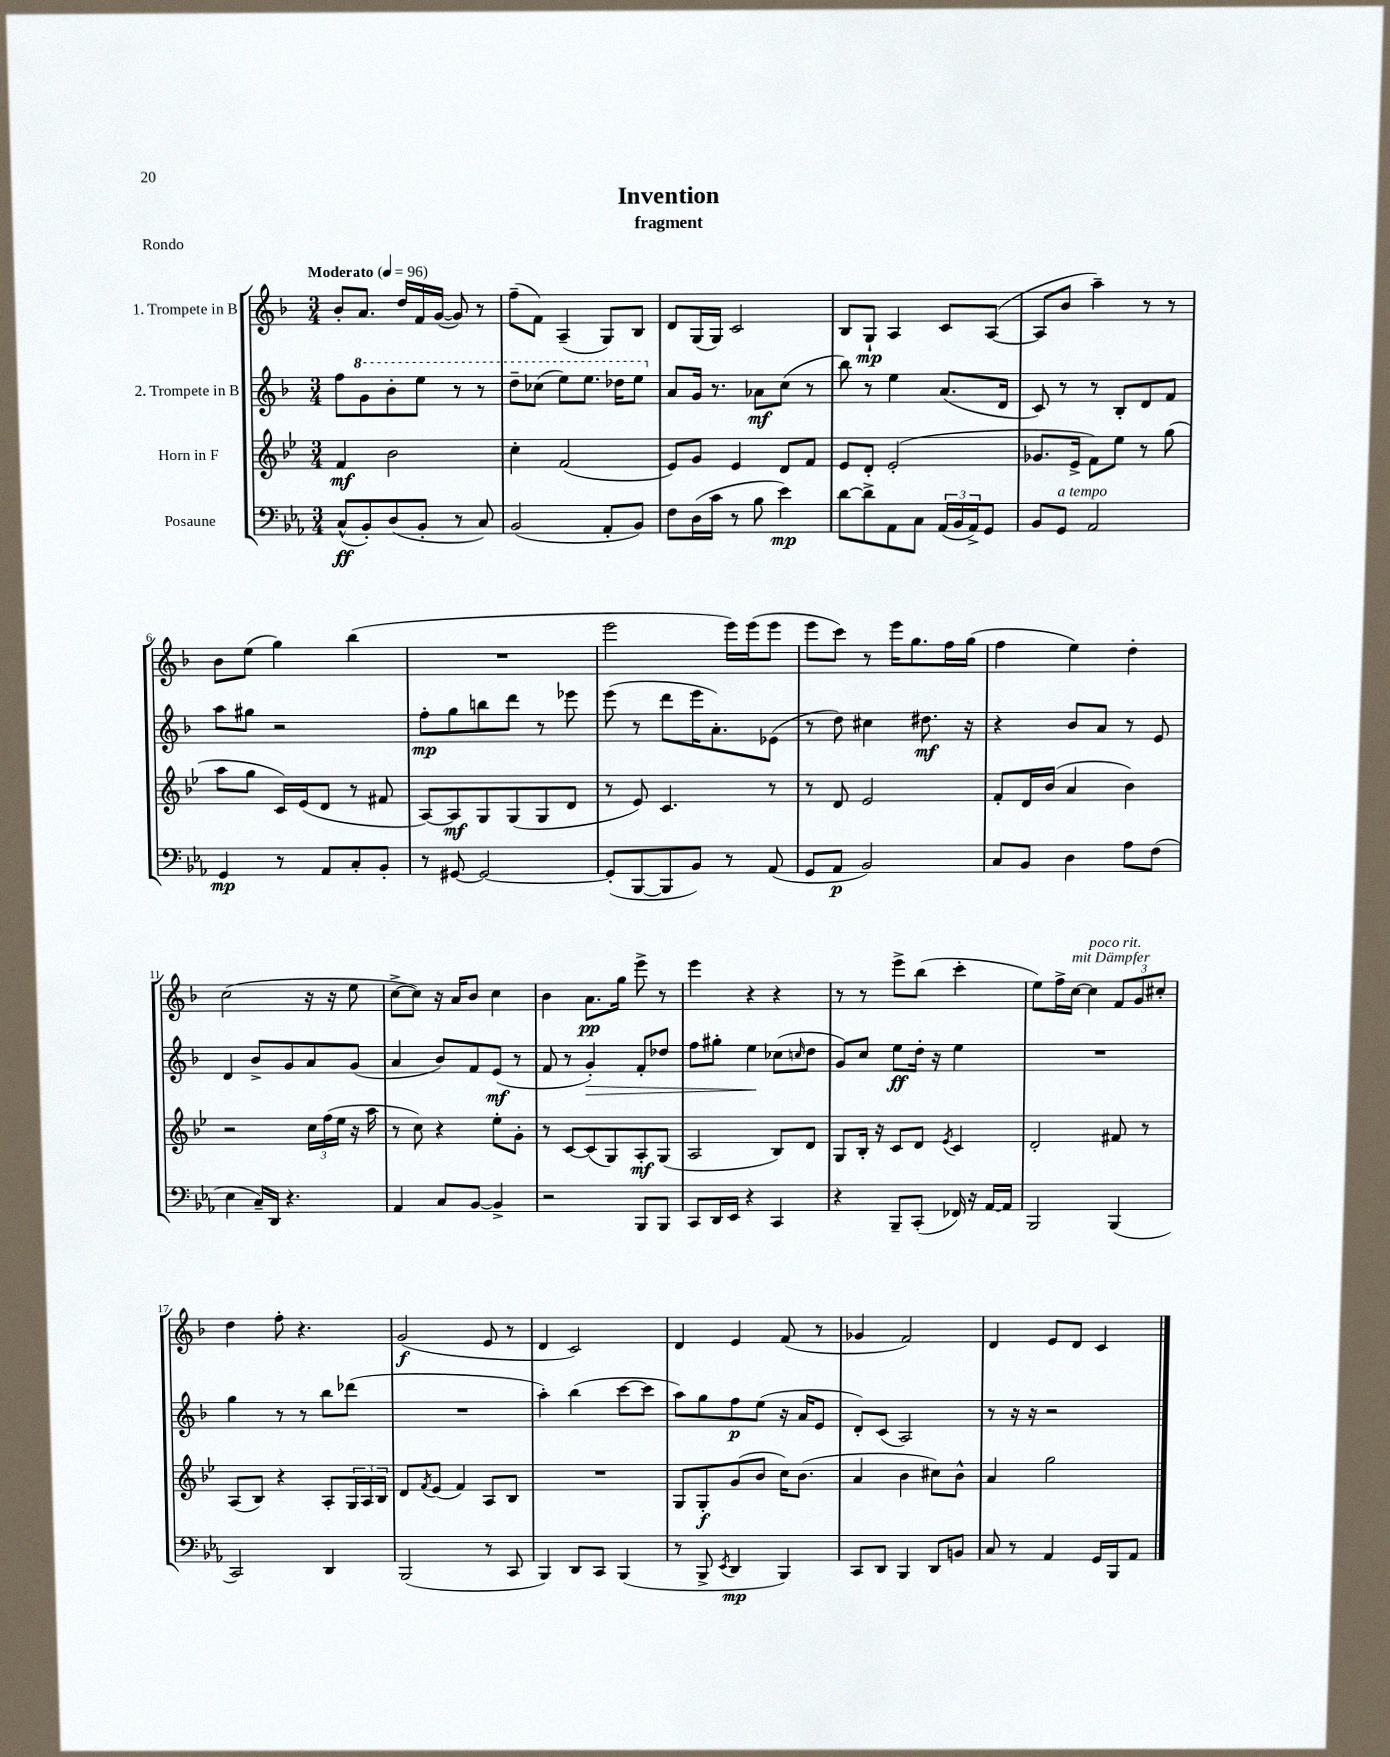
\header { title = "Invention" subtitle = "fragment" piece = "Rondo" }
<<
\new StaffGroup <<
\new Staff = "s0" \with { instrumentName = "1. Trompete in B" } {
    \clef treble \key f \major \numericTimeSignature \time 3/4 \tempo "Moderato" 4 = 96
    bes'8-. a'8. d''16 f'16 g'16~( g'8) r8 |
    f''8--( f'8) a4--( g8) bes8 |
    d'8 g16( g16) c'2 |
    bes8 g8-!\mp a4 c'8 a8~( |
    a8 bes'8 a''4--) r8 r8 |
    bes'8 e''8( g''4) bes''4( |
    R2. |
    e'''2 e'''16) e'''16( e'''8 |
    e'''8 c'''8) r8 e'''16 g''8. f''16 g''16( |
    f''4 e''4) d''4-. |
    c''2( r16 r16 e''8 |
    c''8~-> c''8) r16 a'16 bes'8 c''4 |
    bes'4 a'8.\pp g''16 e'''8-> r8 |
    e'''4 r4 r4 |
    r8 r8 e'''8-> bes''8( c'''4-. |
    e''8) f''16-> c''16~^\markup { \italic "mit Dämpfer" } c''4^\markup { \italic "poco rit." } \tuplet 3/2 { f'8 g'8 cis''8-. } |
    d''4 f''8-. r4. |
    g'2\f( e'8 r8 |
    d'4 c'2) |
    d'4 e'4 f'8( r8 |
    ges'4 f'2) |
    d'4 e'8 d'8 c'4 \bar "|." |
}
\new Staff = "s1" \with { instrumentName = "2. Trompete in B" } {
    \clef treble \key f \major \numericTimeSignature \time 3/4
    f''8 \ottava #1 g''8 bes''8-. e'''8 r8 r8 |
    d'''8-- ces'''8( e'''8) e'''8. des'''16 e'''8 \ottava #0 |
    a'8 g'16 r8. aes'8\mf c''8( r8 |
    bes''8) r8 e''4 a'8.( d'16 |
    c'8) r8 r8 bes8-. d'8 f'8 |
    a''8 gis''8 r2 |
    f''8-.\mp g''8 b''8 d'''8 r8 ees'''8 |
    e'''8( r8 d'''8 e'''16 a'8.-.) ees'8( |
    r8 d''8) cis''4 dis''8.\mf r16 |
    r4 bes'8 a'8 r8 e'8 |
    d'4 bes'8-> g'8 a'8 g'8( |
    a'4 bes'8) f'8 e'8\mf( r8 |
    f'8 r8 g'4-.\>) f'8-. des''8 |
    f''8 gis''8-. e''4\! ces''8( \grace { c''16 } d''8 |
    g'8) c''8 e''8\ff d''16-. r16 e''4 |
    R2. |
    g''4 r8 r8 bes''8 des'''8( |
    R2. |
    a''4-.) bes''4( c'''8~ c'''8 |
    a''8) g''8 f''8\p e''8( r16 a'16 e'8 |
    d'8-.) c'8( a2) |
    r8 r16 r16 r2 \bar "|." |
}
\new Staff = "s2" \with { instrumentName = "Horn in F" } {
    \clef treble \key bes \major \numericTimeSignature \time 3/4
    f'4\mf bes'2 |
    c''4-. f'2( |
    ees'8) g'8 ees'4 d'8 f'8 |
    ees'8 d'8-. ees'2-.( |
    ges'8. ees'16-> f'8) ees''8 r8 g''8( |
    a''8 g''8 c'16) ees'16( d'8 r8 fis'8 |
    a8~) a8\mf g8 g8( g8 d'8 |
    r8 ees'8) c'4. r8 |
    r8 d'8 ees'2 |
    f'8-. d'16 bes'16( a'4 bes'4) |
    r2 \tuplet 3/2 { c''16 f''16( ees''16 } r16 a''16 |
    r8 c''8) r4 ees''8-. g'8-. |
    r8 c'8~ c'8( g8) a8-.\mf g8( |
    a2 bes8) d'8 |
    g8 bes16-. r16 c'8 d'8 \acciaccatura { ees'8 } c'4 |
    d'2-. fis'8 r8 |
    a8( bes8) r4 a8-. \tuplet 3/2 { g16 a16 bes16 } |
    d'8 \acciaccatura { f'8 } ees'8( f'4) a8 bes8 |
    R2. |
    g8 g8-.\f g'8( bes'8 c''16) bes'8.( |
    a'4 bes'4 cis''8) bes'8-^ |
    a'4 g''2 \bar "|." |
}
\new Staff = "s3" \with { instrumentName = "Posaune" } {
    \clef bass \key ees \major \numericTimeSignature \time 3/4
    c8-^\ff( bes,8-.) d8( bes,8-. r8 c8) |
    bes,2( aes,8-. bes,8) |
    f8 d16( c'16 r8 bes8 ees'4\mp) |
    d'8~ d'8-> aes,8 c8 \tuplet 3/2 { aes,16( bes,16 aes,16->) } g,8 |
    bes,8 g,8^\markup { \italic "a tempo" } aes,2 |
    g,4\mp r8 aes,8 c8-. bes,8-. |
    r8 gis,8~ gis,2~ |
    gis,8-.( bes,,8~ bes,,8 bes,8) r8 aes,8( |
    g,8 aes,8\p bes,2) |
    c8 bes,8 d4 aes8 f8( |
    ees4 c16--) d,16 r4. |
    aes,4 c8 bes,8~ bes,4-> |
    r2 bes,,8 bes,,8 |
    c,8 d,16 ees,16 r4 c,4 |
    r4 bes,,8-- c,8-.( fes,16) r16 aes,16~ aes,16 |
    bes,,2 bes,,4( |
    c,2) d,4 |
    bes,,2( r8 c,8 |
    bes,,4) d,8 c,8 bes,,4( |
    r8 bes,,8-> \acciaccatura { ees,8 } d,4\mp bes,,4) |
    c,8 d,8 bes,,4 d,8 b,8 |
    c8 r8 aes,4 g,16 bes,,16 aes,8 \bar "|." |
}
>>
>>
